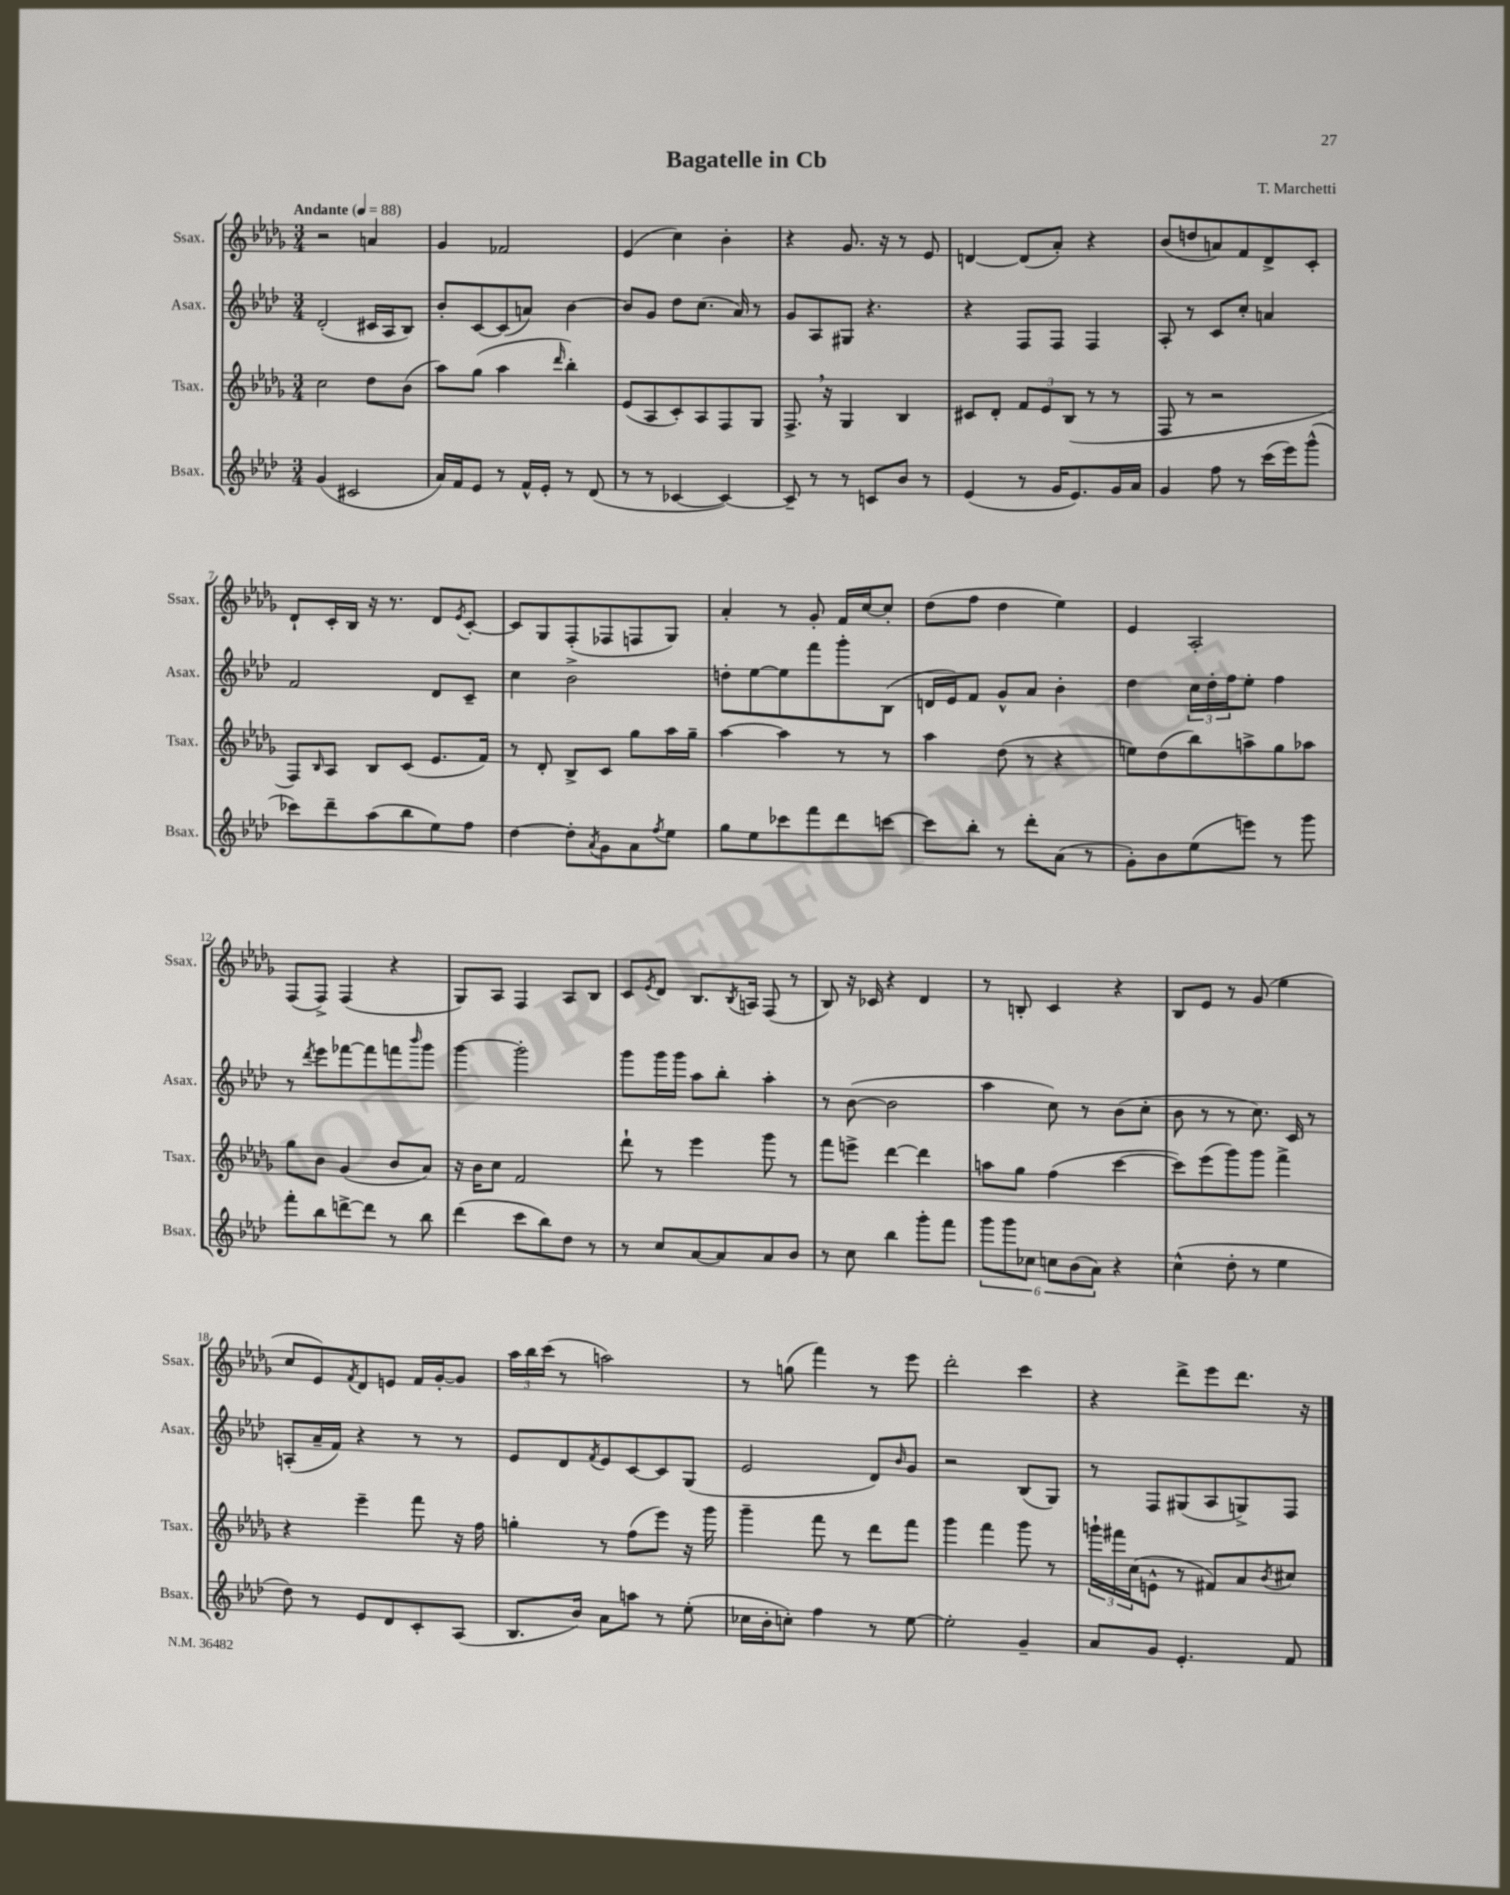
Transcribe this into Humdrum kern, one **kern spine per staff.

**kern	**kern	**kern	**kern
*staff4	*staff3	*staff2	*staff1
*clefG2	*clefG2	*clefG2	*clefG2
*k[b-e-a-d-]	*k[b-e-a-d-g-]	*k[b-e-a-d-]	*k[b-e-a-d-g-]
*M3/4	*M3/4	*M3/4	*M3/4
*MM88	*MM88	*MM88	*MM88
(4g	2cc	(2d-'	2r
2c#	.	.	.
.	8dd-	16c#	4a
.	.	16A-	.
.	(8b-	8B-)	.
=	=	=	=
16a-)	8aa-)	8b-'	4g-
16f	.	.	.
8e-	(8gg-	[8c	.
8r	4aa-	(8c]	2f-
16f^^	.	8a)	.
16e-'	.	.	.
.	16qqddd-	.	.
8r	4bb-')	[4b-	.
(8d-	.	.	.
=	=	=	=
8r	(8e-	8b-]	(4e-
8r	8A-	8g	.
[4c-	8c')	8dd-	4cc)
.	8A-	(8.cc	.
4c-_)	8F	.	4b-'
.	.	16a-)	.
.	8G-	8r	.
=	=	=	=
8c-~]	8.F^	8g	4r
8r	.	8A-	.
.	16r	.	.
8r	4G-	8G#	8.g-
8c	.	4.r	.
.	.	.	16r
8b-	4B-	.	8r
8r	.	.	8e-
=	=	=	=
(4e-	8c#	4r	[4d
.	8d-'	.	.
8r	12f	8F	(8d]
.	12e-	.	.
16g	.	8F	8a-')
.	(12B-	.	.
8.e-)	.	.	.
.	8r	4F	4r
16g	8r	.	.
16a-	.	.	.
=	=	=	=
4g	8F	8A-'	(8b-
.	8r	8r	8dd
8ff	2r	8c	8a)
8r	.	8cc'	8f
(16ccc	.	4a	8d-^
16eee-)	.	.	.
(8ggg^^	.	.	8c'
=	=	=	=
8ccc-)	8F)	2f	8d-`
.	16qqB-	.	.
8ddd-~	8A-	.	16c'
.	.	.	16B-
(8aa-	8B-	.	16r
.	.	.	8.r
8bb-	(8c	.	.
8ee-)	8.e-	8d-	8d-
.	.	.	8qe-
8ff	.	8c~	[8c'
.	16f)	.	.
=	=	=	=
[4dd-	8r	4cc	8c]
.	8d-'	.	8G-
8dd-']	8B-^	2b-^	(8F'
8qa-	.	.	.
8g	8c	.	8F-
8a-	8gg-	.	8F
8qff	.	.	.
8ee-	16aa-	.	8G-)
.	16gg-~	.	.
=	=	=	=
8gg	[4aa-	8dd'	4a-'
8ee-	.	[8ee-	.
8ccc-	4aa-]	8ee-]	8r
8fff	.	8fff	8g-'
8ddd-	8r	8ggg'	16f
.	.	.	[16cc
[8ccc	8r	(8B-	8cc']
=	=	=	=
8ccc]	4aa-	16d	(8dd-
.	.	16e-)	.
8bb-'	.	8f	8ff
8r	(8dd-	8g^^	4dd-
8ddd-'	8r	8a-	.
(8a-	4r	4b-'	4ee-)
8r	.	.	.
=	=	=	=
8g')	8ee)	4dd-	4e-
8b-	(8dd-	.	.
(8ee-	8bb-)	24cc	2A-'
.	.	24dd-'	.
.	.	24ff	.
8eee)	8aa^	8ee-'	.
8r	8gg-	4ff	.
8ggg	8aa-	.	.
=	=	=	=
8fff'	8gg-	8r	(8F
.	.	8qddd-	.
8bb-	8b-	8eee-	8F^)
[8ddd^	(4g-	[8fff-	(4F
8ddd]	.	8fff-]	.
8r	8b-	8fff	4r
.	.	16qqbbb-	.
8bb-	8a-)	8ggg	.
=	=	=	=
(4ddd-	16r	[4ggg	8G-)
.	16b-	.	.
.	8cc	.	8A-
8ccc	2f	2ggg']	4F
8bb-)	.	.	.
8dd-	.	.	8A-
8r	.	.	8B-
=	=	=	=
8r	8ddd-`	8ggg	8c
.	.	.	8qe-
8cc	8r	16ggg	8d-
.	.	16ggg	.
[8a-	4eee-	8aa-	8.B-
8a-]	.	8bb-'	.
.	.	.	8qB-
.	.	.	16A
8a-	8ggg-	4aa-'	(8F
8b-	8r	.	8r
=	=	=	=
8r	8fff	8r	8B-)
8cc	8eee^	([8b-	16r
.	.	.	16c-
4bb-	[4ddd-	2b-]	4r
8ggg'	4ddd-]	.	4d-
8fff	.	.	.
=	=	=	=
12ggg	8aa	4aa-	8r
12ggg	.	.	.
.	8gg-	.	8B'
12cc-	.	.	.
12cc	(4ff	8cc)	4c
(12b-	.	.	.
.	.	8r	.
12a-)	.	.	.
4r	[4ccc	(8b-	4r
.	.	8cc'	.
=	=	=	=
(4cc^^	8ccc])	8b-	8B-
.	(8eee-	8r	8e-
8dd-'	8ggg-)	8r	8r
8r	8ggg-	8.cc)	(8g-
4ee-	4fff^	.	4ee-
.	.	16c	.
.	.	8r	.
=	=	=	=
8dd-)	4r	(8A'	8cc
8r	.	16a-~	8e-)
.	.	16f)	.
.	.	.	8qf
8e-	4eee-~	4r	8d-
8d-	.	.	8e
8c'	8fff	8r	16f
.	.	.	[16g-'
(8A-	16r	8r	8g-]
.	16ff	.	.
=	=	=	=
8.B-	4gg'	8e-	24aa-
.	.	.	24bb-
.	.	.	(24ccc
.	.	8d-	8r
16b-)	.	.	.
.	.	8qf	.
8a-	8r	8e-	2aa)
8aa	(8ff	[8c	.
8r	8eee-)	8c]	.
(8ee-'	16r	(8G	.
.	16ggg-	.	.
=	=	=	=
16cc-	4ggg-~	2e-	8r
16b-'	.	.	.
8cc')	.	.	(8gg
4ff	8fff	.	4fff)
.	8r	.	.
8r	8ddd-	8d-)	8r
.	.	16qqb-	.
[8ee-	8fff	8g	8eee-
=	=	=	=
2ee-']	4ggg-	2r	2ddd-'
.	4fff	.	.
4g~	8ggg-	(8B-	4ccc
.	8r	8G)	.
=	=	=	=
8a-	24ggg`	8r	4r
.	24fff#	.	.
.	(24cc	.	.
8g	8e^^	8F	.
4.e-'	8r	(8G#	8ddd-^
.	8f#)	8A-	8eee-
.	8a-	8G^)	8.ddd-
.	8qb-	.	.
8f	8cc#	8F	.
.	.	.	16r
==	==	==	==
*-	*-	*-	*-
